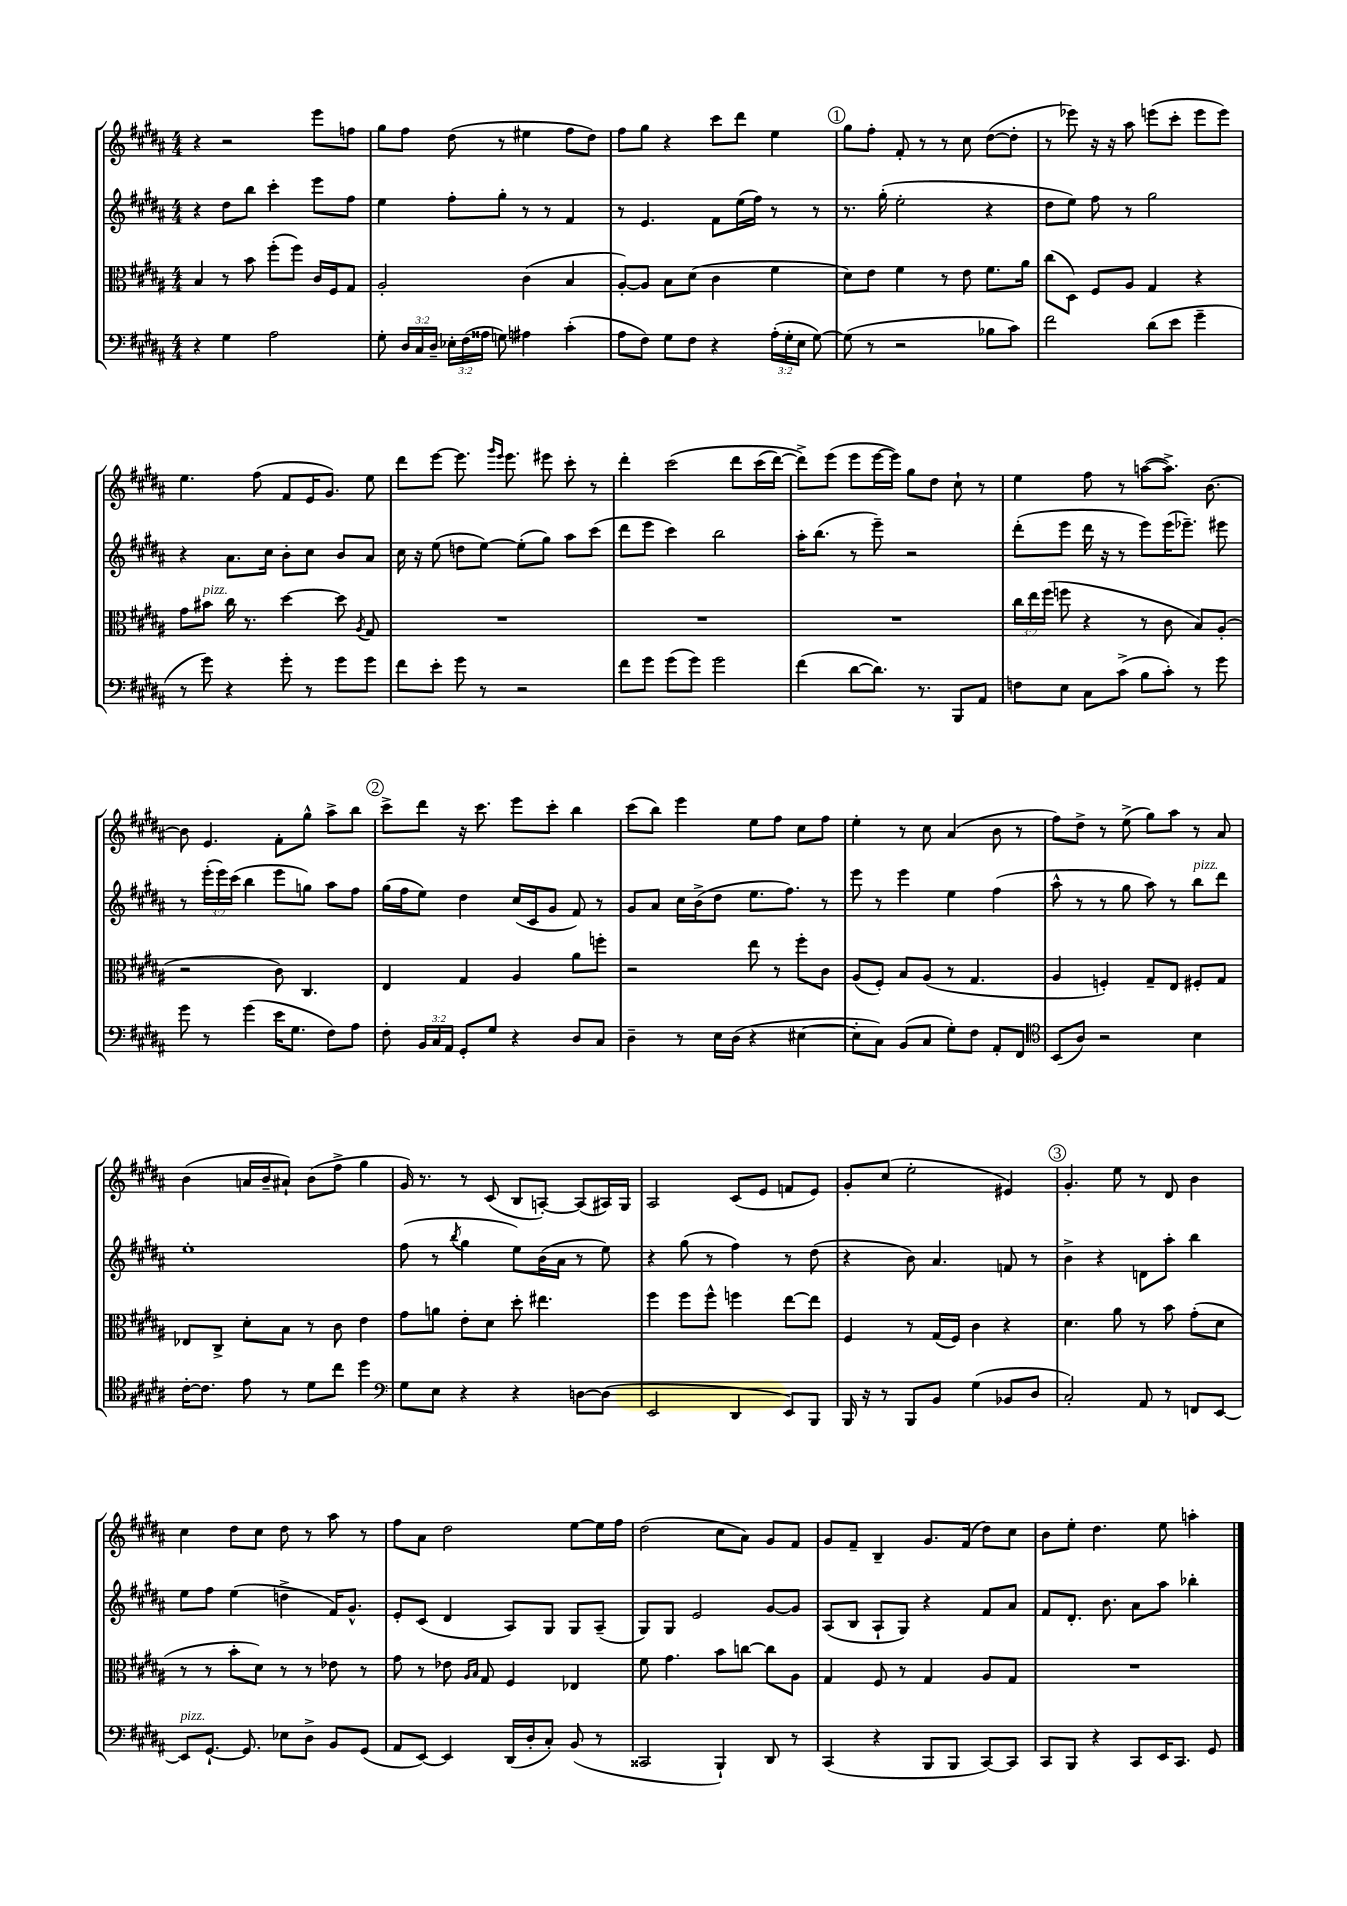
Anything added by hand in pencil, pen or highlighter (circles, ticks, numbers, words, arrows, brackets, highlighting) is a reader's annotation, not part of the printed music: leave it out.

**kern	**kern	**kern	**kern
*staff4	*staff3	*staff2	*staff1
*clefF4	*clefC3	*clefG2	*clefG2
*k[f#c#g#d#a#]	*k[f#c#g#d#a#]	*k[f#c#g#d#a#]	*k[f#c#g#d#a#]
*M4/4	*M4/4	*M4/4	*M4/4
4r	4B	4r	4r
4G#	8r	8dd#	2r
.	8b	8bb	.
2A#	(8ff#'	4ccc#'	.
.	8ff#)	.	.
.	16c#	8eee	8eee
.	16F#	.	.
.	8G#	8ff#	8ff
=	=	=	=
8G#'	2A#'	4ee	8gg#
24D#	.	.	8ff#
24C#	.	.	.
24D#~	.	.	.
24E-'	.	8ff#'	(8dd#
(24F#	.	.	.
24A##	.	.	.
8G)	.	8gg#'	8r
4A#	(4c#	8r	4ee#
.	.	8r	.
(4c#'	4B	4f#	8ff#
.	.	.	8dd#)
=	=	=	=
8A#	[8A#')	8r	8ff#
8F#)	8A#]	4.e	8gg#
8G#	8B	.	4r
8F#	(8d#	.	.
4r	4c#	8f#	8ccc#
.	.	(16ee	8ddd#
.	.	16ff#)	.
(24A#'	4f#	8r	4ee
24G#'	.	.	.
24E	.	.	.
[8G#)	.	8r	.
=	=	=	=
(8G#]	8d#)	8.r	8gg#
8r	8e	.	8ff#'
.	.	(16gg#'	.
2r	4f#	2ee'	8f#'
.	.	.	8r
.	8r	.	8r
.	8e	.	8cc#
8B-	8.f#	4r	([8dd#
8c#)	.	.	8dd#']
.	16a#	.	.
=	=	=	=
2f#	(8cc#	8dd#	8r
.	8D#)	8ee)	8eee-)
.	8F#	8ff#	16r
.	.	.	16r
.	8A#	8r	8aa#
(8d#	4G#	2gg#	(8eee
8e	.	.	8ccc#'
4g#~	4r	.	8eee
.	.	.	8eee)
=	=	=	=
8r	8g#	4r	4.ee
8g#)	8b#	.	.
4r	16cc#	8.a#	.
.	8.r	.	.
.	.	.	(8ff#
.	.	16cc#	.
8g#'	[4dd#	8b'	8f#
8r	.	8cc#	16e
.	.	.	8.g#)
8g#	8dd#]	8b	.
.	8qA#	.	.
8g#	8G#	8a#	8ee
=	=	=	=
8f#	1r	16cc#	8ddd#
.	.	16r	.
8e'	.	(8ee	[8eee
8g#	.	8dd	8.eee]
8r	.	[8ee)	.
.	.	.	16qqggg#
.	.	.	16qqeee
.	.	.	8.eee
2r	.	(8ee']	.
.	.	8gg#)	8eee#
.	.	8aa#	8ccc#'
.	.	(8ccc#	8r
=	=	=	=
8f#	1r	8ddd#	4ddd#'
8g#	.	8eee	.
(8g#	.	4ccc#)	&(2ccc#
8g#)	.	.	.
2g#	.	2bb	.
.	.	.	8ddd#
.	.	.	(16ccc#
.	.	.	[16ddd#)
=	=	=	=
(4f#	1r	16aa#'	8ddd#^]&)
.	.	(8.bb	.
.	.	.	(8eee
[8d#	.	8r	8eee
8.d#])	.	8eee~)	[16eee
.	.	.	16eee])
.	.	2r	8gg#
8.r	.	.	.
.	.	.	8dd#
8BBB	.	.	8cc#`
8AA#	.	.	8r
=	=	=	=
8F	24cc#	(8ddd#'	4ee
.	24ee	.	.
.	(24ff#	.	.
8E	8ff	8eee	.
8C#	4r	16ddd#	8ff#
.	.	16r	.
(8c#^	.	8r	8r
8B	8r	8eee)	([8aa
8c#')	8c#	(16eee	8.aa^])
.	.	8.eee-~)	.
8r	8B)	.	.
.	.	.	[8.b
8g#	(8A#'	8eee#	.
=	=	=	=
8g#	2r	8r	8b]
8r	.	(24eee'	4.e
.	.	24eee)	.
.	.	(24ccc#	.
(4g#	.	4bb	.
16e	8c#)	8eee	8f#'
8.G#	.	.	.
.	4.C#	8gg)	8gg#^^
8F#)	.	8aa#	8aa#^
8A#	.	8ff#	8bb
=	=	=	=
8F#'	4E	(16gg#	8ccc#^
.	.	16ff#	.
24BB	.	8ee)	8ddd#
24C#	.	.	.
24AA#	.	.	.
8GG#'	4G#	4dd#	16r
.	.	.	8.ccc#
8G#	.	.	.
4r	4A#	(16cc#	8eee
.	.	16c#	.
.	.	8g#	8ccc#'
8D#	8a#	8f#)	4bb
8C#	8ff'	8r	.
=	=	=	=
4D#~	2r	8g#	(8ccc#
.	.	8a#	8bb)
8r	.	16cc#	4eee
.	.	(16b^	.
16E	.	8dd#	.
(16D#	.	.	.
4r	8ee	8.ee	8ee
.	8r	.	8ff#
.	.	8.ff#)	.
[4E#	8ff#'	.	8cc#
.	8c#	8r	8ff#
=	=	=	=
8E#']	(8A#	8eee	4ee'
8C#)	8F#')	8r	.
(8BB	8B	4eee	8r
8C#	(8A#	.	8cc#
8G#')	8r	4ee	(4a#
8F#	4.G#	.	.
8AA#'	.	(4ff#	8b
8FF#	.	.	8r
=	=	=	=
*clefC4	*	*	*
(8BB	4A#	8aa#^^	8ff#)
8A#)	.	8r	8dd#^
2r	4F')	8r	8r
.	.	8gg#	(8ee^
.	8G#~	8aa#)	8gg#)
.	8E	8r	8aa#
4B	8F#'	8bb	8r
.	8G#	8ddd#	8a#
=	=	=	=
[16c#'	8E-	1ee'	(4b
8.c#]	.	.	.
.	8C#^	.	.
8e	8d#'	.	16a
.	.	.	16b~
8r	8B	.	8a#`)
8d#	8r	.	(8b
8cc#	8c#	.	8ff#^
4dd#	4e	.	4gg#
=	=	=	=
*clefF4	*	*	*
8G#	8g#	(8ff#	16g#)
.	.	.	8.r
8E	8a	8r	.
.	.	8qbb	.
4r	8e'	4gg#	8r
.	8d#	.	(8c#
4r	8dd#'	8ee)	8B
.	4.ee#	(16b	[8A')
.	.	16a#	.
[8D	.	8r	(8A]
(8D]	.	8ee)	16A#)
.	.	.	16G#
=	=	=	=
2EE	4ff#	4r	2A#
.	8ff#	(8gg#	.
.	8ff#^^	8r	.
4DD#	4ff	4ff#)	(8c#
.	.	.	8e
8EE)	[8ee	8r	8f
8BBB	8ee]	(8dd#	8e)
=	=	=	=
16BBB	4F#	4r	8g#'
16r	.	.	.
8r	.	.	(8cc#
8BBB	8r	8b)	2ee'
8BB	(16G#	4.a#	.
.	16F#)	.	.
(4G#	4c#	.	.
8BB-	4r	8f	4e#)
8D#	.	8r	.
=	=	=	=
2C#')	4.d#	4b^	4.g#'
.	.	4r	.
.	8a#	.	8ee
8AA#	8r	8d	8r
8r	8b	8aa#'	8d#
8FF	(8g#'	4bb	4b
[8EE	8d#	.	.
=	=	=	=
8EE]	8r	8ee	4cc#
[8.GG#`	8r	8ff#	.
.	8b'	(4ee	8dd#
8.GG#]	.	.	.
.	8d#)	.	8cc#
8E-	8r	4dd^	8dd#
8D#^	8r	.	8r
8BB	8e-	16f#)	8aa#
.	.	8.g#^^	.
(8GG#	8r	.	8r
=	=	=	=
8AA#	8g#	8e'	8ff#
[8EE)	8r	(8c#	8a#
4EE]	8e-	4d#	2dd#
.	16qqA#	.	.
.	16qqB	.	.
.	8G#	.	.
(16DD#	4F#	8A#)	.
16D#'	.	.	.
8C#')	.	8G#	.
(8BB	4E-	8G#	[8ee
8r	.	(8A#~	16ee]
.	.	.	16ff#
=	=	=	=
2CC##	8f#	8G#)	(2dd#
.	4.g#	8G#	.
.	.	2e	.
4BBB`)	8b	.	8cc#
.	[8cc	.	8a#)
8DD#	8cc]	[8g#	8g#
8r	8A#	8g#]	8f#
=	=	=	=
(4CC#	4G#	(8A#	8g#
.	.	8B	8f#~
4r	8F#	8A#`	4B~
.	8r	8G#)	.
8BBB	4G#	4r	8.g#
8BBB	.	.	.
.	.	.	(16f#
[8CC#)	8A#	8f#	8dd#)
8CC#]	8G#	8a#	8cc#
=	=	=	=
8CC#	1r	8f#	8b
8BBB	.	8.d#'	8ee'
4r	.	.	4.dd#
.	.	8.b	.
8CC#	.	8a#	.
16EE	.	8aa#	8ee
8.CC#	.	.	.
.	.	4bb-'	4aa'
8GG#	.	.	.
==	==	==	==
*-	*-	*-	*-
